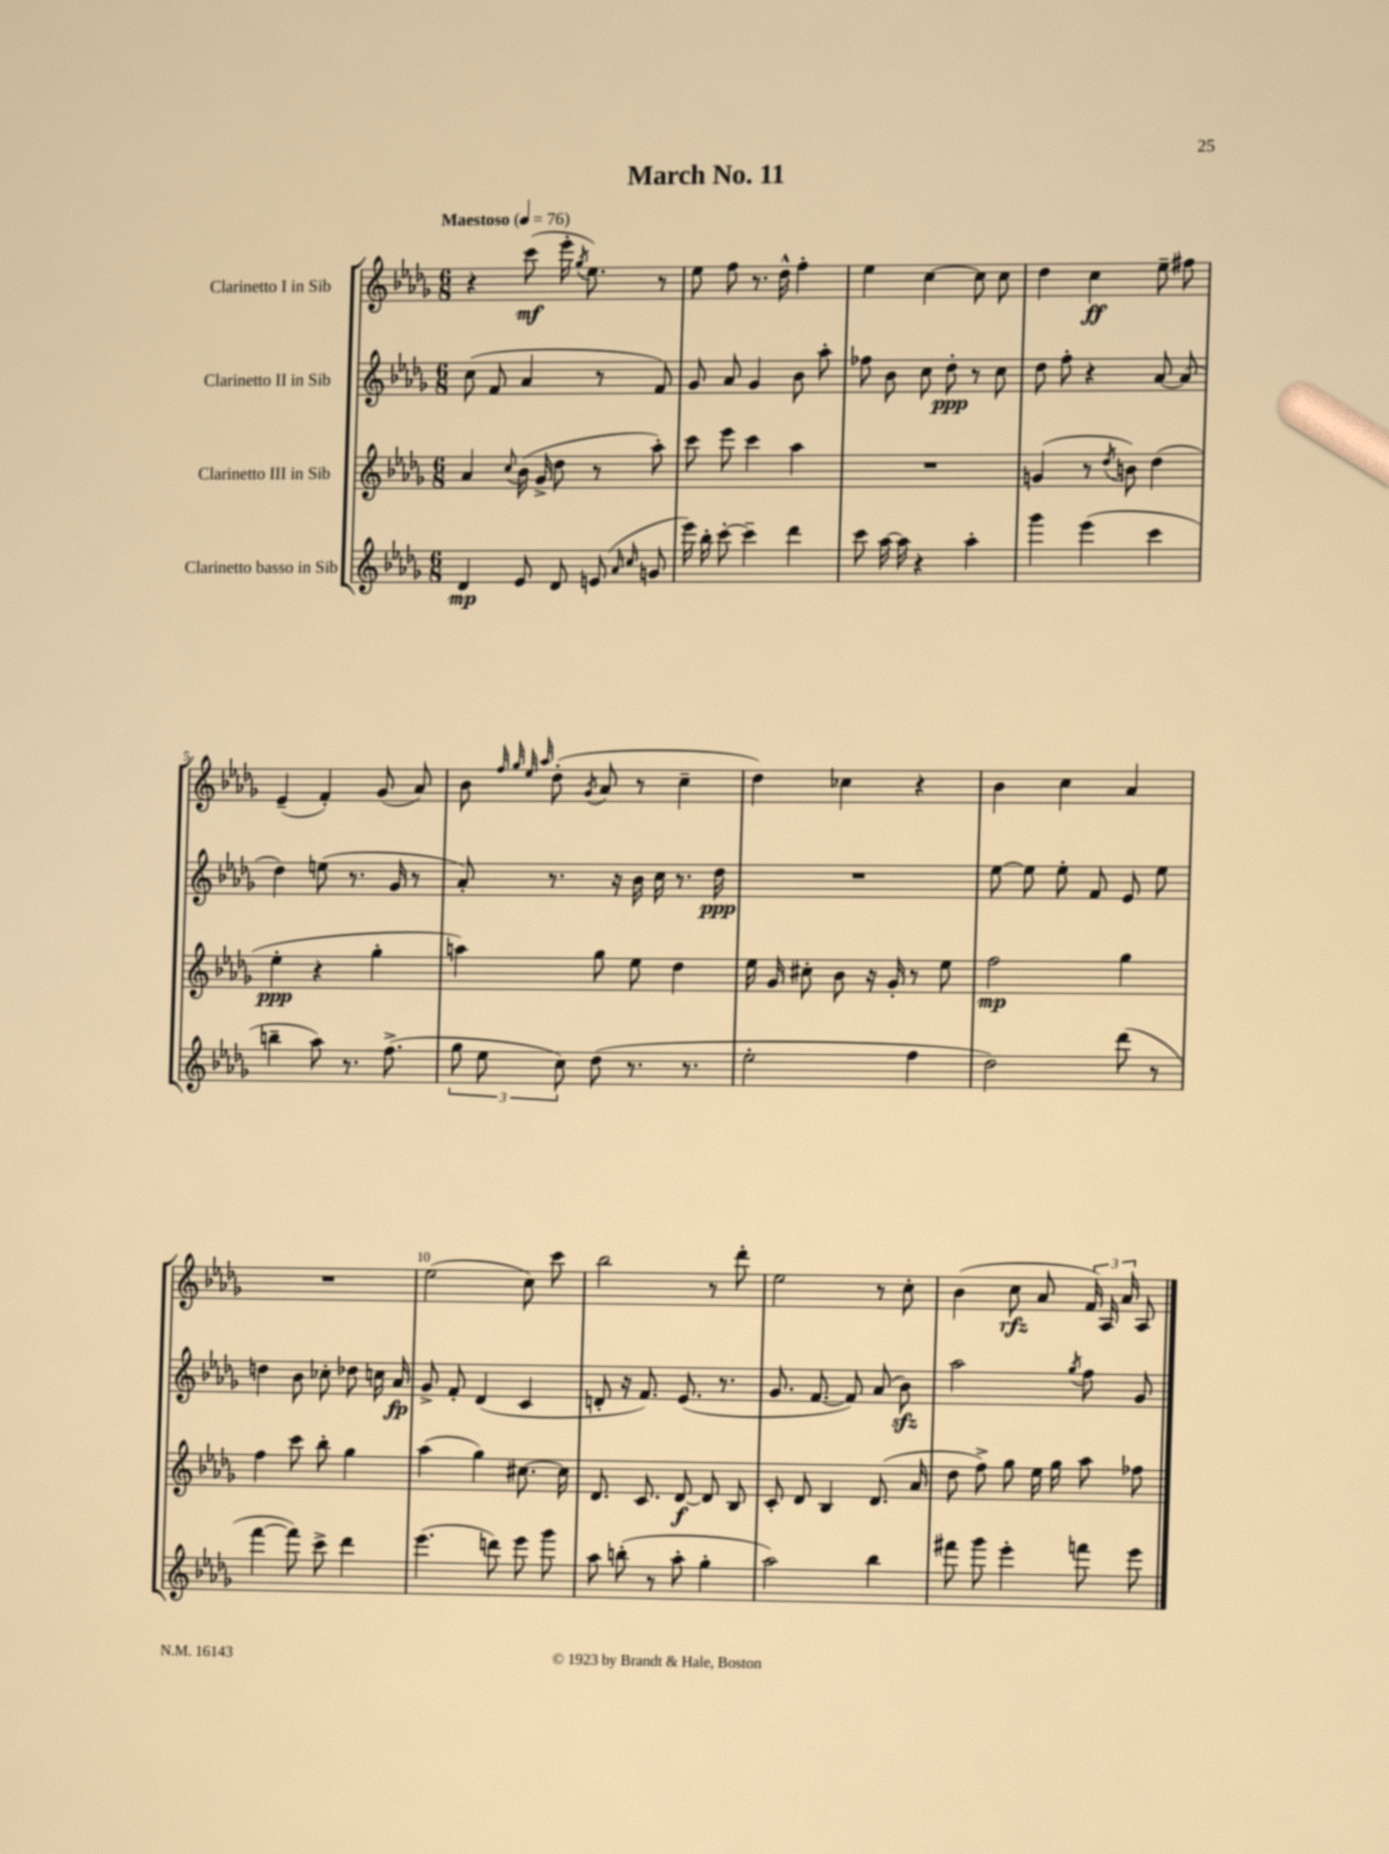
\header { title = "March No. 11" }
<<
\new StaffGroup <<
\new Staff = "s0" \with { instrumentName = "Clarinetto I in Sib" } {
    \clef treble \key des \major \numericTimeSignature \time 6/8 \tempo "Maestoso" 4 = 76
    \autoBeamOff r4 c'''8\mf( ees'''16-. \acciaccatura { ges''8 } ees''8.) r8 |
    ees''8 f''8 r8. des''16-^ f''4-. |
    ees''4 c''4~ c''8 c''8 |
    des''4 c''4\ff ees''8-- fis''8 |
    ees'4--( f'4-.) ges'8( aes'8) |
    bes'8 \grace { f''32 ges''32 ees''32 aes''32 } des''8-.( \acciaccatura { ges'8 } aes'8 r8 c''4-- |
    des''4) ces''4 r4 |
    bes'4 c''4 aes'4 |
    R2. |
    ees''2( c''8) c'''8 |
    bes''2 r8 des'''8-. |
    ees''2 r8 c''8-. |
    bes'4( c''8\rfz aes'8 \tuplet 3/2 { f'16) aes16 aes'16 } aes8 \bar "|." |
}
\new Staff = "s1" \with { instrumentName = "Clarinetto II in Sib" } {
    \clef treble \key des \major \numericTimeSignature \time 6/8
    \autoBeamOff c''8( f'8 aes'4 r8 f'8) |
    ges'8 aes'8 ges'4 bes'8 aes''8-. |
    fes''8 bes'8 c''8 des''8-.\ppp r8 c''8 |
    des''8 f''8-. r4 aes'8~ aes'8( |
    des''4) e''8( r8. ges'16 r8 |
    aes'8-.) r8. r16 bes'16 c''16 r8. des''16\ppp |
    R2. |
    ees''8~ ees''8 ees''8-. f'8 ees'8 ees''8 |
    d''4 bes'8 ces''8-. des''8 c''16 aes'16\fp |
    ges'8-> f'8-. des'4( c'4 |
    d'8-. r16 f'8.) ees'8.( r8. |
    ges'8. f'8.~ f'8) aes'8( bes'8\sfz) |
    aes''2 \acciaccatura { ges''8 } f''8 ges'8 \bar "|." |
}
\new Staff = "s2" \with { instrumentName = "Clarinetto III in Sib" } {
    \clef treble \key des \major \numericTimeSignature \time 6/8
    \autoBeamOff aes'4 \appoggiatura { c''8 } bes'16( ges'16-> des''8 r8 aes''8-.) |
    c'''8 ees'''8 c'''4 aes''4 |
    R2. |
    g'4( r8 \acciaccatura { des''8 } b'8) des''4( |
    ees''4-.\ppp r4 ges''4-. |
    a''4) ges''8 ees''8 des''4 |
    ees''16 ges'16 cis''8-. bes'8 r16 ges'16-. r8 ees''8 |
    f''2\mp ges''4 |
    f''4 c'''8 bes''8-. ges''4 |
    aes''4( ges''4) cis''8.~ cis''16 |
    des'8. c'8. des'8~\f des'8 bes8 |
    c'8-. des'8 bes4 des'8.( aes'16 |
    des''8 f''8->) ges''8 ees''16 ges''16 aes''8 fes''8 \bar "|." |
}
\new Staff = "s3" \with { instrumentName = "Clarinetto basso in Sib" } {
    \clef treble \key des \major \numericTimeSignature \time 6/8
    \autoBeamOff des'4\mp ees'8 des'8 e'8( \grace { aes'16 c''16 } g'8 |
    ees'''16) bes''16-. c'''8~-. c'''4-- des'''4 |
    c'''8 aes''16~ aes''16 r4 aes''4-. |
    ges'''4 ees'''4( c'''4 |
    b''4-- aes''8) r8. f''8.->( |
    \tuplet 3/2 { ges''8 ees''8 c''8) } des''8( r8. r8. |
    ees''2-. f''4 |
    des''2) des'''8( r8 |
    f'''4~ f'''8) c'''8-> des'''4 |
    ees'''4.( d'''8) ees'''8 ges'''8 |
    aes''8 b''8-.( r8 aes''8-. ges''4-. |
    aes''2) bes''4 |
    fis'''8 ges'''8 ees'''4-. f'''8 ees'''8 \bar "|." |
}
>>
>>
\layout { \context { \Score \override BarNumber.break-visibility = ##(#f #t #t) barNumberVisibility = #(every-nth-bar-number-visible 5) } }
